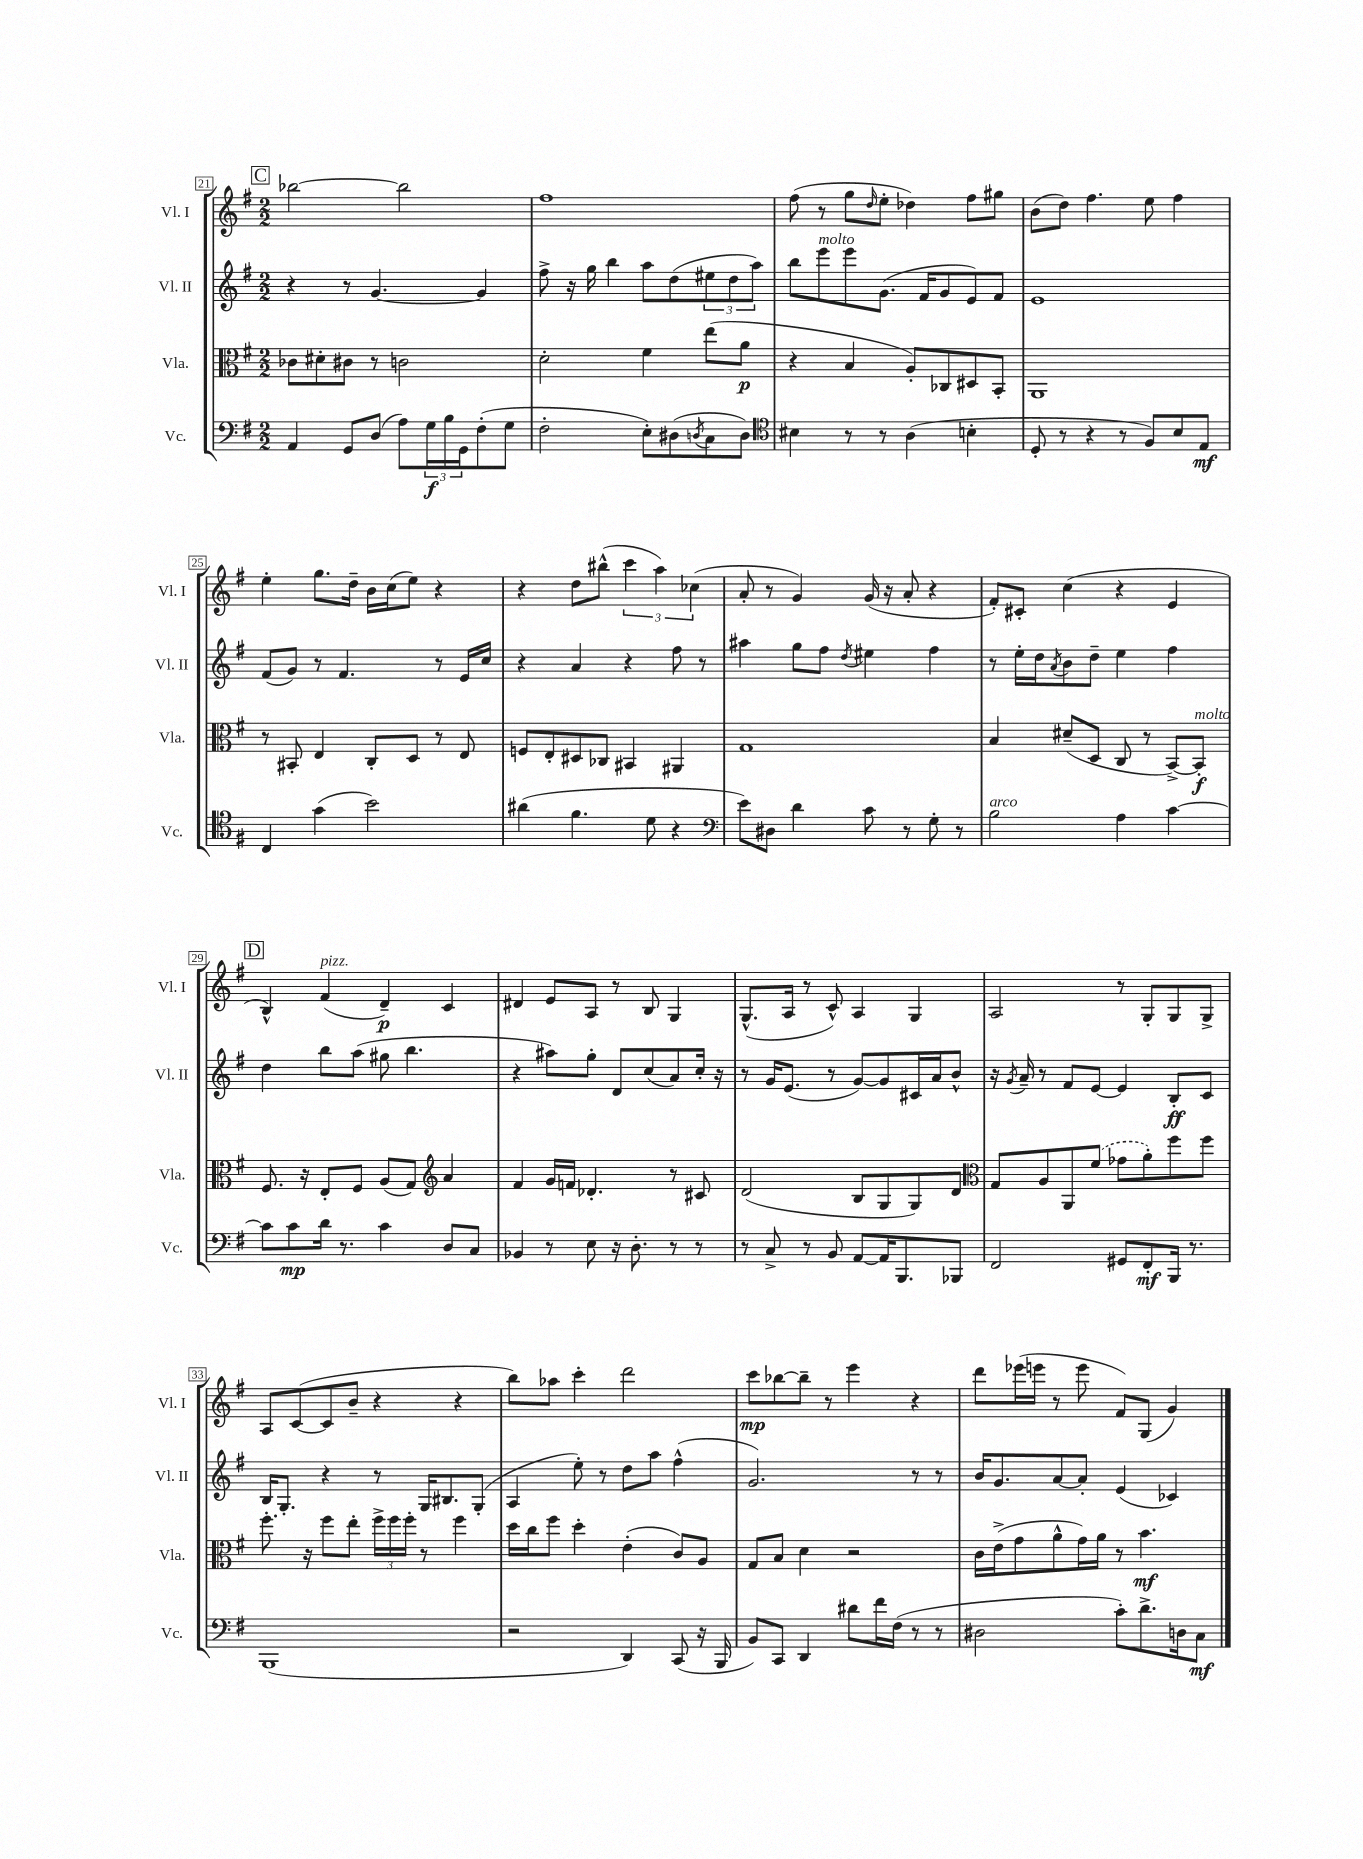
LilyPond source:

<<
\new StaffGroup <<
\new Staff = "s0" \with { instrumentName = "Vl. I" shortInstrumentName = "Vl. I" } {
    \clef treble \key g \major \numericTimeSignature \time 2/2
    \mark \markup { \box "C" } bes''2~ bes''2 |
    fis''1 |
    fis''8( r8 g''8 \grace { d''16 } e''8-. des''4) fis''8 gis''8 |
    b'8( d''8) fis''4. e''8 fis''4 |
    e''4-. g''8. d''16-- b'16 c''16( e''8) r4 |
    r4 d''8 bis''8-^( \tuplet 3/2 { c'''4 a''4) ces''4( } |
    a'8-. r8 g'4) g'16( r16 a'8-. r4 |
    fis'8-.) cis'8-. c''4( r4 e'4 |
    \mark \markup { \box "D" } b4-^) fis'4^\markup { \italic "pizz." }( d'4--\p) c'4 |
    dis'4 e'8 a8 r8 b8 g4 |
    g8.-^( a16 r8 c'8-^) a4 g4 |
    a2 r8 g8-. g8 g8-> |
    a8 c'8~( c'8 b'8-- r4 r4 |
    b''8) aes''8 c'''4-. d'''2 |
    c'''8\mp bes''8~ bes''8-- r8 e'''4 r4 |
    d'''8 ees'''16( e'''16 r8 e'''8 fis'8) g8( g'4) \bar "|." |
}
\new Staff = "s1" \with { instrumentName = "Vl. II" shortInstrumentName = "Vl. II" } {
    \clef treble \key g \major \numericTimeSignature \time 2/2
    \mark \markup { \box "C" } r4 r8 g'4.~ g'4 |
    fis''8-> r16 g''16 b''4 a''8 d''8( \tuplet 3/2 { eis''8 d''8 a''8) } |
    b''8 e'''8^\markup { \italic "molto" } e'''8 g'8.( fis'16 g'8 e'8) fis'8 |
    e'1 |
    fis'8( g'8) r8 fis'4. r8 e'16 c''16 |
    r4 a'4 r4 fis''8 r8 |
    ais''4 g''8 fis''8 \acciaccatura { d''8 } eis''4 fis''4 |
    r8 e''16-. d''16 \acciaccatura { a'8 } b'8 d''8-- e''4 fis''4 |
    \mark \markup { \box "D" } d''4 b''8 a''8( gis''8 b''4. |
    r4 ais''8) g''8-. d'8 c''8( a'8) c''16-. r16 |
    r8 g'16 e'8.( r8 g'8~) g'8 cis'16 a'16 b'8-^ |
    r16 \acciaccatura { g'8 } a'16-- r8 fis'8 e'8~ e'4 b8-.\ff c'8 |
    b16 g8.-. r4 r8 g16 bis8. g8-.( |
    a4 e''8-.) r8 d''8 a''8 fis''4-^( |
    g'2.) r8 r8 |
    b'16 g'8. a'8~ a'8-. e'4( ces'4) \bar "|." |
}
\new Staff = "s2" \with { instrumentName = "Vla." shortInstrumentName = "Vla." } {
    \clef alto \key g \major \numericTimeSignature \time 2/2
    \mark \markup { \box "C" } ces'8 dis'8-. cis'8 r8 c'2 |
    d'2-. fis'4 e''8( a'8\p |
    r4 b4 a8-.) ces8 dis8 b,8-. |
    a,1 |
    r8 bis,8-. e4 c8-. d8 r8 e8 |
    f8 e8-. dis8 ces8 bis,4 ais,4 |
    g1 |
    b4 dis'8--( d8 c8 r8 b,8~->) b,8-.\f^\markup { \italic "molto" } |
    \mark \markup { \box "D" } fis8. r16 e8-. fis8 a8( g8) \clef treble a'4 |
    fis'4 g'16 f'16 des'4.-. r8 cis'8 |
    d'2( b8 g8 g8) d'8 |
    \clef alto g8 a8 a,8 \once \slurDashed fis'8( ges'8 a'8-.) fis''8 fis''8 |
    fis''8.-. r16 fis''8 e''8-. \tuplet 3/2 { fis''16-> fis''16 fis''16-. } r8 fis''4 |
    d''16 c''16 fis''8 d''4-. e'4-.( c'8) a8 |
    g8 b8 d'4 r2 |
    c'16 e'16->( g'8 a'8-^ g'16) a'16 r8 b'4.\mf \bar "|." |
}
\new Staff = "s3" \with { instrumentName = "Vc." shortInstrumentName = "Vc." } {
    \clef bass \key g \major \numericTimeSignature \time 2/2
    \mark \markup { \box "C" } a,4 g,8 d8( a8) \tuplet 3/2 { g16\f b16 g,16 } fis8-.( g8 |
    fis2-. e8-.) dis8( \acciaccatura { d8 } c8 d8) |
    \clef tenor bis4 r8 r8 a4( b4-. |
    d8-. r8 r4 r8 fis8) b8 e8\mf |
    c4 g'4( b'2) |
    ais'4( fis'4. d'8 r4 |
    \clef bass e'8) dis8 d'4 c'8 r8 g8-. r8 |
    b2^\markup { \italic "arco" } a4 c'4~ |
    \mark \markup { \box "D" } c'8 c'8\mp d'16 r8. c'4 d8 c8 |
    bes,4 r8 e8 r16 d8.-. r8 r8 |
    r8 c8-> r8 b,8 a,8~ a,16 b,,8. bes,,8 |
    fis,2 gis,8 fis,8-.\mf b,,16 r8. |
    b,,1( |
    r2 d,4) c,8( r16 b,,16 |
    b,8) c,8 d,4 dis'8 fis'16 fis16( r8 r8 |
    dis2 c'8-.) d'8.-> d16 c8\mf \bar "|." |
}
>>
>>
\layout { \context { \Score currentBarNumber = #21 \override BarNumber.stencil = #(make-stencil-boxer 0.1 0.3 ly:text-interface::print) } }
